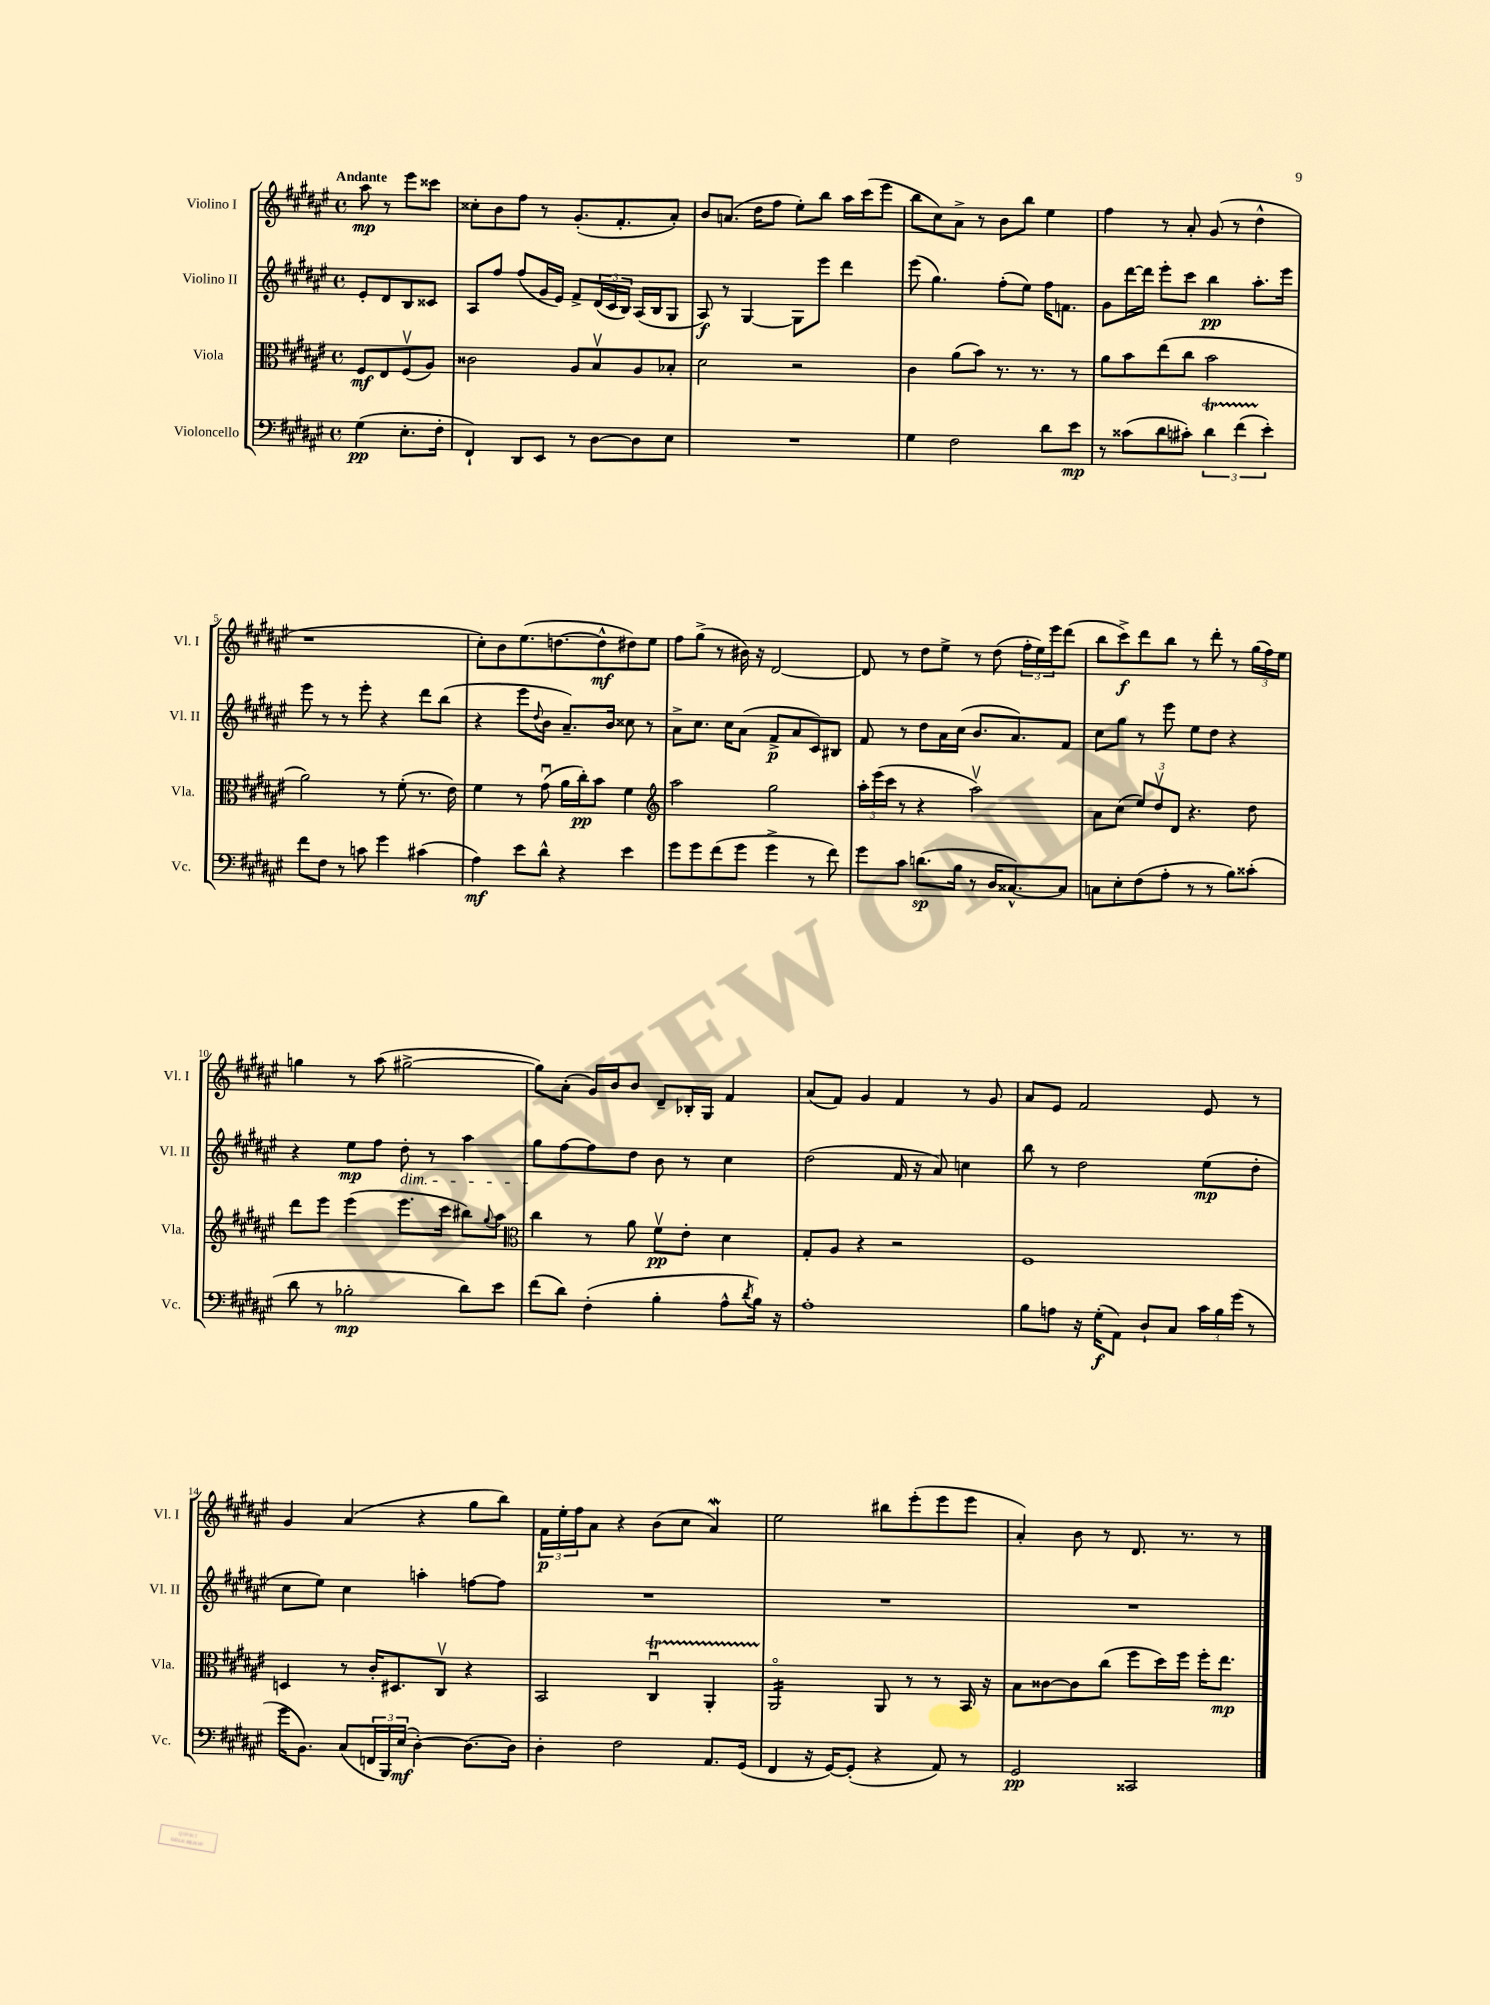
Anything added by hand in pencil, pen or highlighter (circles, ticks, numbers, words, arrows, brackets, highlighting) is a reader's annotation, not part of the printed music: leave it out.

**kern	**kern	**kern	**kern
*staff4	*staff3	*staff2	*staff1
*clefF4	*clefC3	*clefG2	*clefG2
*k[f#c#g#d#a#e#]	*k[f#c#g#d#a#e#]	*k[f#c#g#d#a#e#]	*k[f#c#g#d#a#e#]
*M4/4	*M4/4	*M4/4	*M4/4
*met(c)	*met(c)	*met(c)	*met(c)
(4G#	8F#	8e#'	8aa#
.	8E#	8d#	8r
8.E#'	(8F#v	8B	8eee#
.	8A#)	8c##	8ccc##
16F#'	.	.	.
=	=	=	=
4FF#`)	2c##	8A#	8cc##'
.	.	8ff#	8b
8DD#	.	(8ff#	8ff#
8EE#	.	16g#	8r
.	.	16e#)	.
8r	8A#	8f#^	(8.g#'
[8D#	8Bv	(24d#	.
.	.	24c#	.
.	.	.	8.f#'
.	.	24B)	.
8D#]	8A#	(16A#	.
.	.	16B	.
8E#	8B-'	8G#	8a#')
=	=	=	=
1r	2d#	8A#)	8b
.	.	8r	(8.a
.	.	[4G#	.
.	.	.	16dd#
.	.	.	8ff#
.	2r	8G#]	8ee#')
.	.	8eee#	8bb
.	.	4ddd#	16aa#
.	.	.	(16ccc#
.	.	.	8eee#
=	=	=	=
4G#	4c#	(8eee#	8bb
.	.	4.gg#)	8cc#)
2F#	(8a#	.	8a#^
.	8b)	.	8r
.	8.r	(8ff#'	8b
.	.	8ee#)	8bb
.	8.r	.	.
8d#	.	16ff#	4ee#
.	.	8.f	.
8e#	8r	.	.
=	=	=	=
8r	8a#	8g#	4ff#
(8c##	8b	[16ddd#	.
.	.	16ddd#]	.
8d#	(8ee#	8eee#'	8r
8c#')	8cc#	8ccc#	8a#'
6d#	2b	4bb	(8g#
.	.	.	8r
(6f#	.	.	.
.	.	8.aa#'	4dd#^^
6e#')	.	.	.
.	.	16eee#	.
=	=	=	=
8f#	2a#)	8eee#	1r
8F#	.	8r	.
8r	.	8r	.
8c	.	8eee#'	.
4g#	8r	4r	.
.	(8f#'	.	.
(4c#	8.r	8ddd#	.
.	.	(8bb	.
.	16e#)	.	.
=	=	=	=
4A#)	4f#	4r	8cc#')
.	.	.	8b
8e#	8r	8eee#	(8.ee#
.	.	8qqdd#	.
8d#^^	(8g#u	8b	.
.	.	.	[8.dd
4r	16a#	8.a#~)	.
.	16cc#')	.	.
.	8b	.	8dd^^]
.	.	16b	.
4e#	4f#	8cc##	8dd#)
.	.	8r	8ee#
=	=	=	=
*	*clefG2	*	*
8g#	2aa#	8a#^	8ff#
8g#	.	8.cc#	(8gg#^
(8f#	.	.	8r
.	.	16cc#	.
8g#	.	(8a#	16b#)
.	.	.	16r
4g#^	2gg#	8f#^	[2d#
.	.	8a#	.
8r	.	8c#)	.
8f#)	.	8B#	.
=	=	=	=
8g#	24aa#'	8f#	8d#]
.	(24eee#	.	.
.	24ccc#	.	.
8c#	8r	8r	8r
(8.d	4r	8dd#	8dd#
.	.	16a#	8ee#^
16B	.	(16cc#	.
8r	2aa#v)	8.b	8r
16D#	.	.	(8dd#
[8.C##^^)	.	8.a#)	.
.	.	.	24ff#'
.	.	.	24ee#)
.	.	.	24eee#
8C##]	.	8f#	(8ddd#
=	=	=	=
8C	8a#	8cc#	8bb
8E#'	(8cc#	8gg#	8ccc#^)
(8F#	12ee#)	8r	8ddd#
.	12dd#v	.	.
8A#'	.	8eee#	8bb
.	12d#	.	.
8r	4.r	8ee#	8r
8r	.	8dd#	8ddd#'
8B)	.	4r	8r
(8c##'	8dd#	.	(24gg#
.	.	.	24ff#)
.	.	.	24ee#
=	=	=	=
8d#	8ddd#	4r	4gg
8r	8eee#	.	.
2B-'	(4eee#	8ee#	8r
.	.	8ff#	(8aa#
.	8.eee#	8dd#'	[2gg#^
.	.	8r	.
.	16ccc#	.	.
8d#)	8bb#)	4aa#	.
.	8qqgg#	.	.
8e#	8aa#	.	.
=	=	=	=
*	*clefC3	*	*
(8f#	4cc#	8gg#	8gg#])
8d#)	.	[8ff#	(8a#'
(4F#'	8r	8ff#]	16g#)
.	.	.	16b
.	8a#	8dd#	8b
4B'	8f#v	8b	8d#~
.	8e#'	8r	16B-'
.	.	.	16G#
8A#^^	4d#	4cc#	4f#
8qd#	.	.	.
16B)	.	.	.
16r	.	.	.
=	=	=	=
1A#'	8G#'	(2dd#	(8a#
.	8A#	.	8f#)
.	4r	.	4g#
.	2r	16f#	4f#
.	.	16r	.
.	.	8a#)	.
.	.	4cc	8r
.	.	.	8g#
=	=	=	=
8B	1F#	8bb	8a#
8A	.	8r	8e#
16r	.	2dd#	2f#
(16G#'	.	.	.
8AA#)	.	.	.
8D#`	.	.	.
8C#	.	.	.
24c#	.	(8ee#	8e#
24B	.	.	.
(24g#	.	.	.
8r	.	8dd#'	8r
=	=	=	=
16g#	4D	8cc#	4g#
8.BB)	.	.	.
.	.	8ee#)	.
(8C#	8r	4cc#	(4a#
24FF	16c#'	.	.
24BBB)	.	.	.
.	8.D#	.	.
(24E#	.	.	.
[4D#')	.	4aa'	4r
.	8C#v	.	.
8.D#_	4r	[8ff	8gg#
.	.	8ff]	8bb)
16D#]	.	.	.
=	=	=	=
4D#'	2BB	1r	24f#
.	.	.	24ee#'
.	.	.	24ff#
.	.	.	8a#
2F#	.	.	4r
.	4C#u	.	(8b
.	.	.	8cc#
8.AA#	4AA#'	.	4a#)
(16GG#	.	.	.
=	=	=	=
4FF#	2AA#o	1r	2ee#
16r	.	.	.
[16GG#)	.	.	.
(8GG#']	.	.	.
4r	8AA#	.	8bb#
.	8r	.	(8eee#'
8AA#)	8r	.	8eee#
8r	16BB	.	8eee#
.	16r	.	.
=	=	=	=
2GG#	8B	1r	4a#')
.	[8c##	.	.
.	8c##]	.	8b
.	(8cc#	.	8r
2CC##	8ff#	.	8.d#
.	16dd#)	.	.
.	16ff#	.	8.r
.	16ff#'	.	.
.	8.ee#	.	.
.	.	.	8r
==	==	==	==
*-	*-	*-	*-
